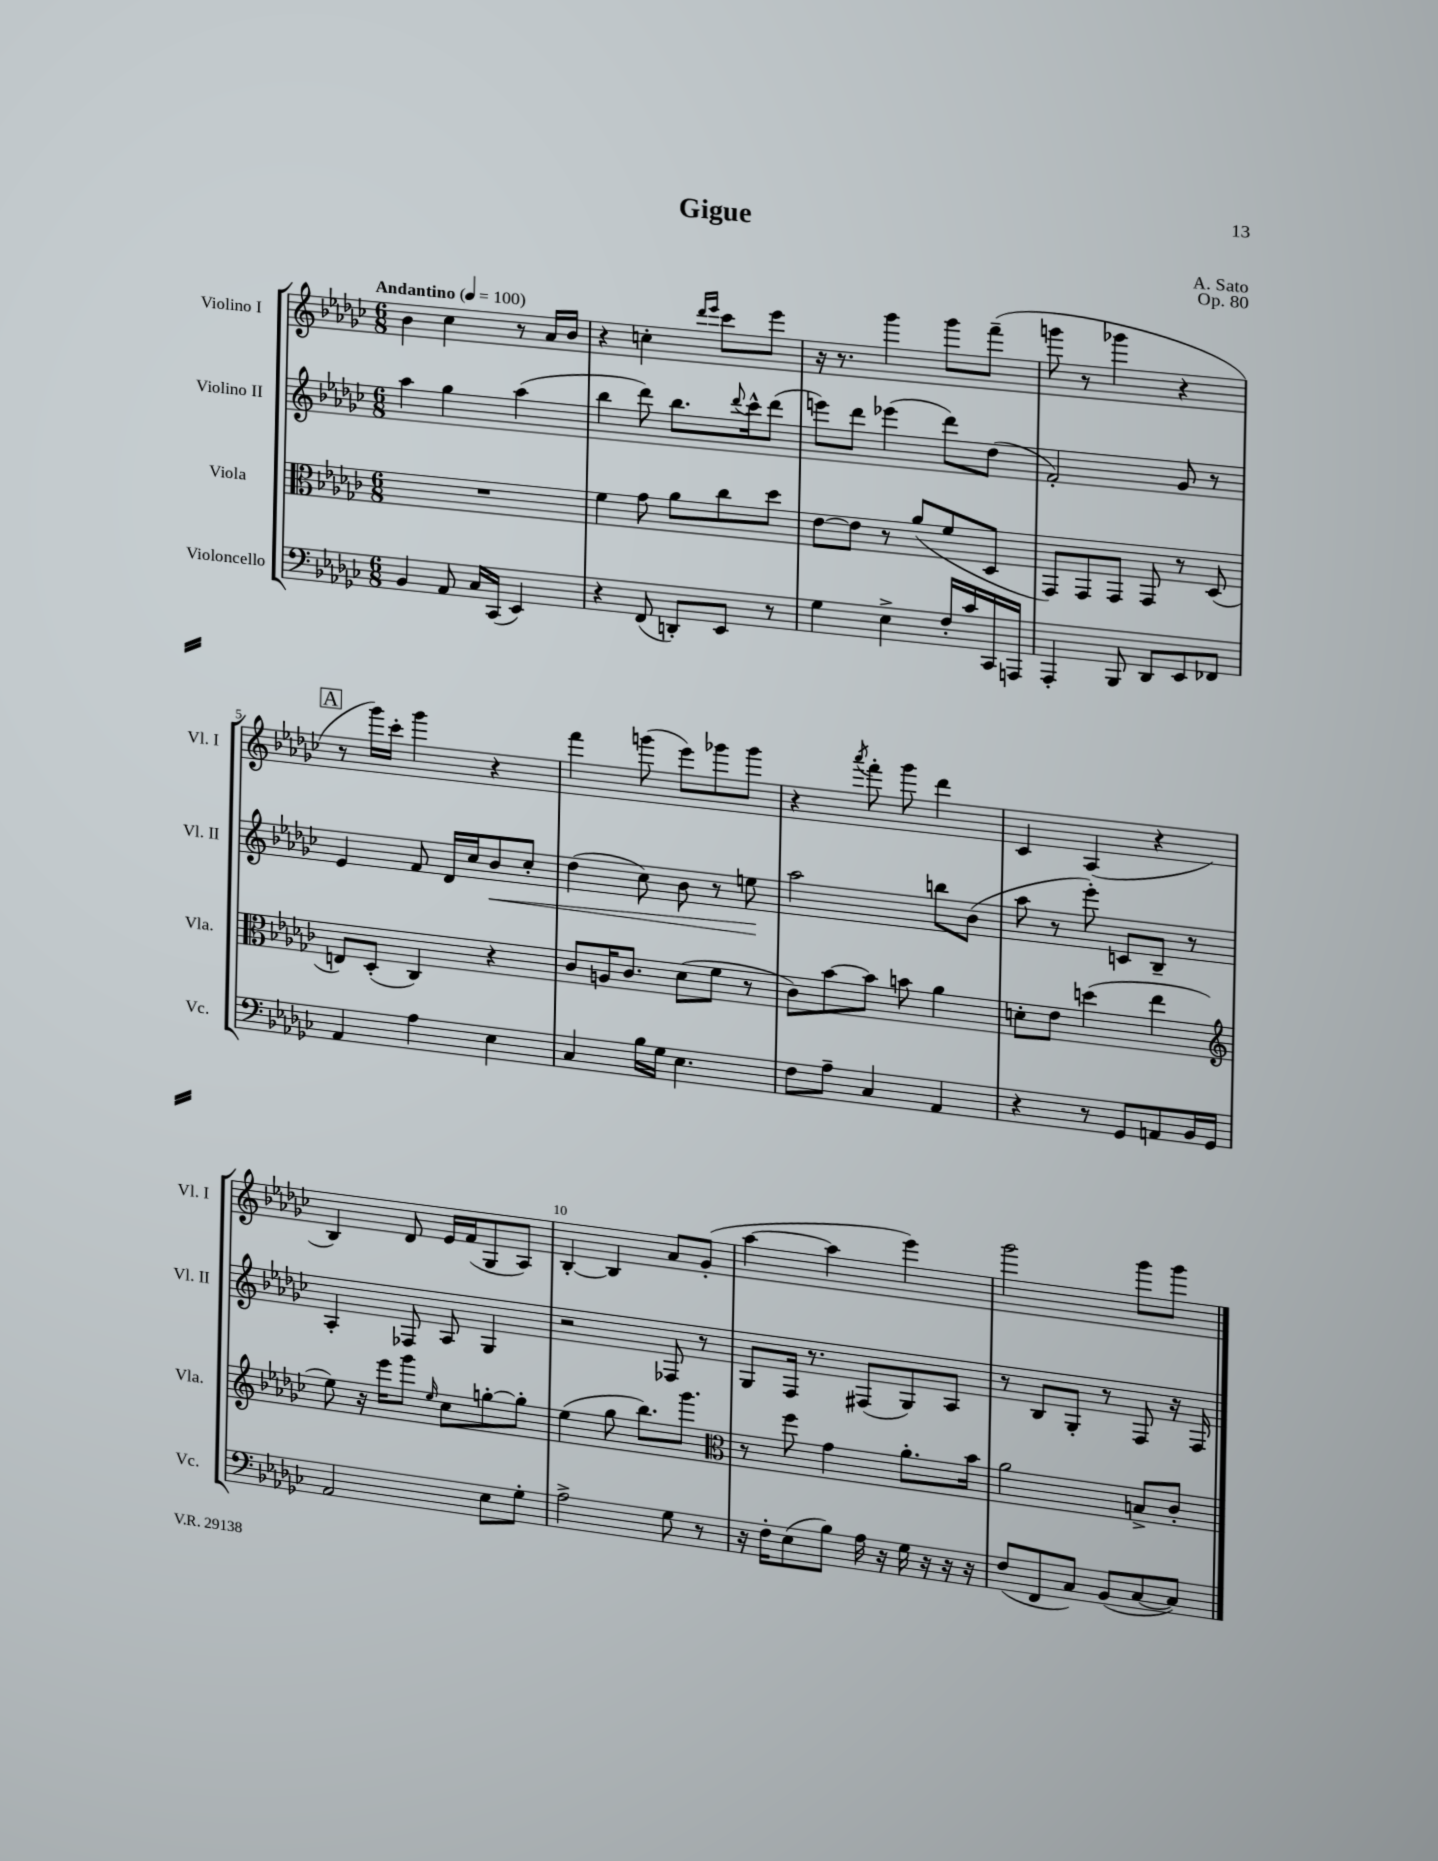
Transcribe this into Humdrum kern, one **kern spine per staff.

**kern	**kern	**kern	**kern
*staff4	*staff3	*staff2	*staff1
*clefF4	*clefC3	*clefG2	*clefG2
*k[b-e-a-d-g-c-]	*k[b-e-a-d-g-c-]	*k[b-e-a-d-g-c-]	*k[b-e-a-d-g-c-]
*M6/8	*M6/8	*M6/8	*M6/8
*MM100	*MM100	*MM100	*MM100
4BB-/	2.r	4aa-\	4b-\
8AA-/	.	4gg-\	4cc-\
16C-/LL	.	.	.
(16CC-/JJ	.	.	.
4EE-/)	.	(4aa-\	8r
.	.	.	16a-/LL
.	.	.	16b-/JJ
=	=	=	=
4r	4f\	4bb-\	4r
(8FF/	8g-\	8ddd-\)	4cc'\
8DD'/L)	8a-\L	8.bb-\L	.
.	.	.	16qqddd-/LL
.	.	.	16qqeee-/JJ
8EE-/J	8cc-\	.	8ccc-\L
.	.	8qqddd-/	.
.	.	16ccc-^^\k	.
8r	8dd-\J	(8ddd-\J	8eee-\J
=	=	=	=
4G-\	[8e-\L	8eee\L)	16r
.	.	.	8.r
.	8e-\]J	8ddd-\J	.
4E-^\	8r	(4eee-\	4ggg-\
.	(8a-/L	.	.
16F'/LL	8f/	8ddd-\L)	8ggg-\L
16c-/	.	.	.
16CC-/	8D-/J	(8dd-\J	(8fff~\J
16AAA/JJ	.	.	.
=	=	=	=
4AAA-'/	8GG-/L)	2f'/)	8ggg\
.	8GG-/	.	8r
8BBB-/	8GG-/J	.	4ggg-\
8DD-/L	8GG-/	.	.
8EE-/	8r	8g-/	4r
8FF-/J	(8D-/	8r	.
=	=	=	=
4AA-/	8E/L)	4e-/	8r
.	(8D-'/J	.	16ggg-\LL)
.	.	.	16ccc-'\JJ
4A-\	4C-/)	8f/	4ggg-\
.	.	16d-/LL	.
.	.	16cc-/J	.
4E-\	4r	8b-/	4r
.	.	8cc-'/J	.
=	=	=	=
4C-/	8c-/L	(4dd-\	4fff\
.	16A/K	.	.
.	8.c-/J	.	.
16B-\LL	.	8cc-\)	(8ggg\
16G-\JJ	.	.	.
4.E-\	(8d-\L	8b-\	8eee-\L)
.	8f\J	8r	8ggg-\
.	8r	8ee\	8ggg-\J
=	=	=	=
8F\L	8c-\L)	2aa-\	4r
8A-~\J	[8b-\	.	.
.	.	.	8qaaa-/
4C-/	8b-\]J	.	8fff'\
.	8b\	.	8ggg-\
4AA-/	4a-\	8bb\L	4ddd-\
.	.	(8b-\J	.
=	=	=	=
4r	8d'\L	8aa-\	4c-/
.	8e-\J	8r	.
8r	(4dd\	8eee-'\)	(4A-/
8GG-/L	.	8c/L	.
8AA/	4ee-\	8B-~/J	4r
16BB-/L	.	8r	.
16GG-/JJ	.	.	.
=	=	=	=
*	*clefG2	*	*
2AA-/	8ee-\)	4A-'/	4B-/)
.	16r	.	.
.	16eee-\LK	.	.
.	8ggg-\J	8F-/	8d-/
.	16qqee-/	.	.
.	8cc-\L	8A-/	16e-/LL
.	.	.	(16f/J
8E-\L	[8gg'\	4G-/	8G-/
8G-'\J	8gg'\]J	.	8A-/J)
=	=	=	=
2A-^\	(4ee-\	2r	[4B-'/
.	8gg-\	.	4B-/]
.	8.bb-\L)	.	.
8G-\	.	8F-/	8a-/L
.	8.ggg-\J	.	.
8r	.	8r	(8g-'/J
=	=	=	=
*	*clefC3	*	*
16r	8r	8G-/L	[4aa-\
16F'\LK	.	.	.
(8E-\	8ff\	16F/Jk	.
.	.	8.r	.
8B-\J)	4g-\	.	4aa-\]
16A-\	.	(8F#/L	.
16r	.	.	.
16G-\	8.a-'\L	8G-/)	4eee-\)
16r	.	.	.
16r	.	8A-/J	.
16r	16b-\Jk	.	.
=	=	=	=
(8F/L	2a-\	8r	2ggg-\
8FF/	.	8B-/L	.
8C-/J)	.	8G-'/J	.
(8BB-/L	.	8r	.
[8C-/	8B^/L	8F/	8ggg-\L
8C-/]J)	8c-'/J	16r	8ggg-\J
.	.	16F/	.
==	==	==	==
*-	*-	*-	*-
